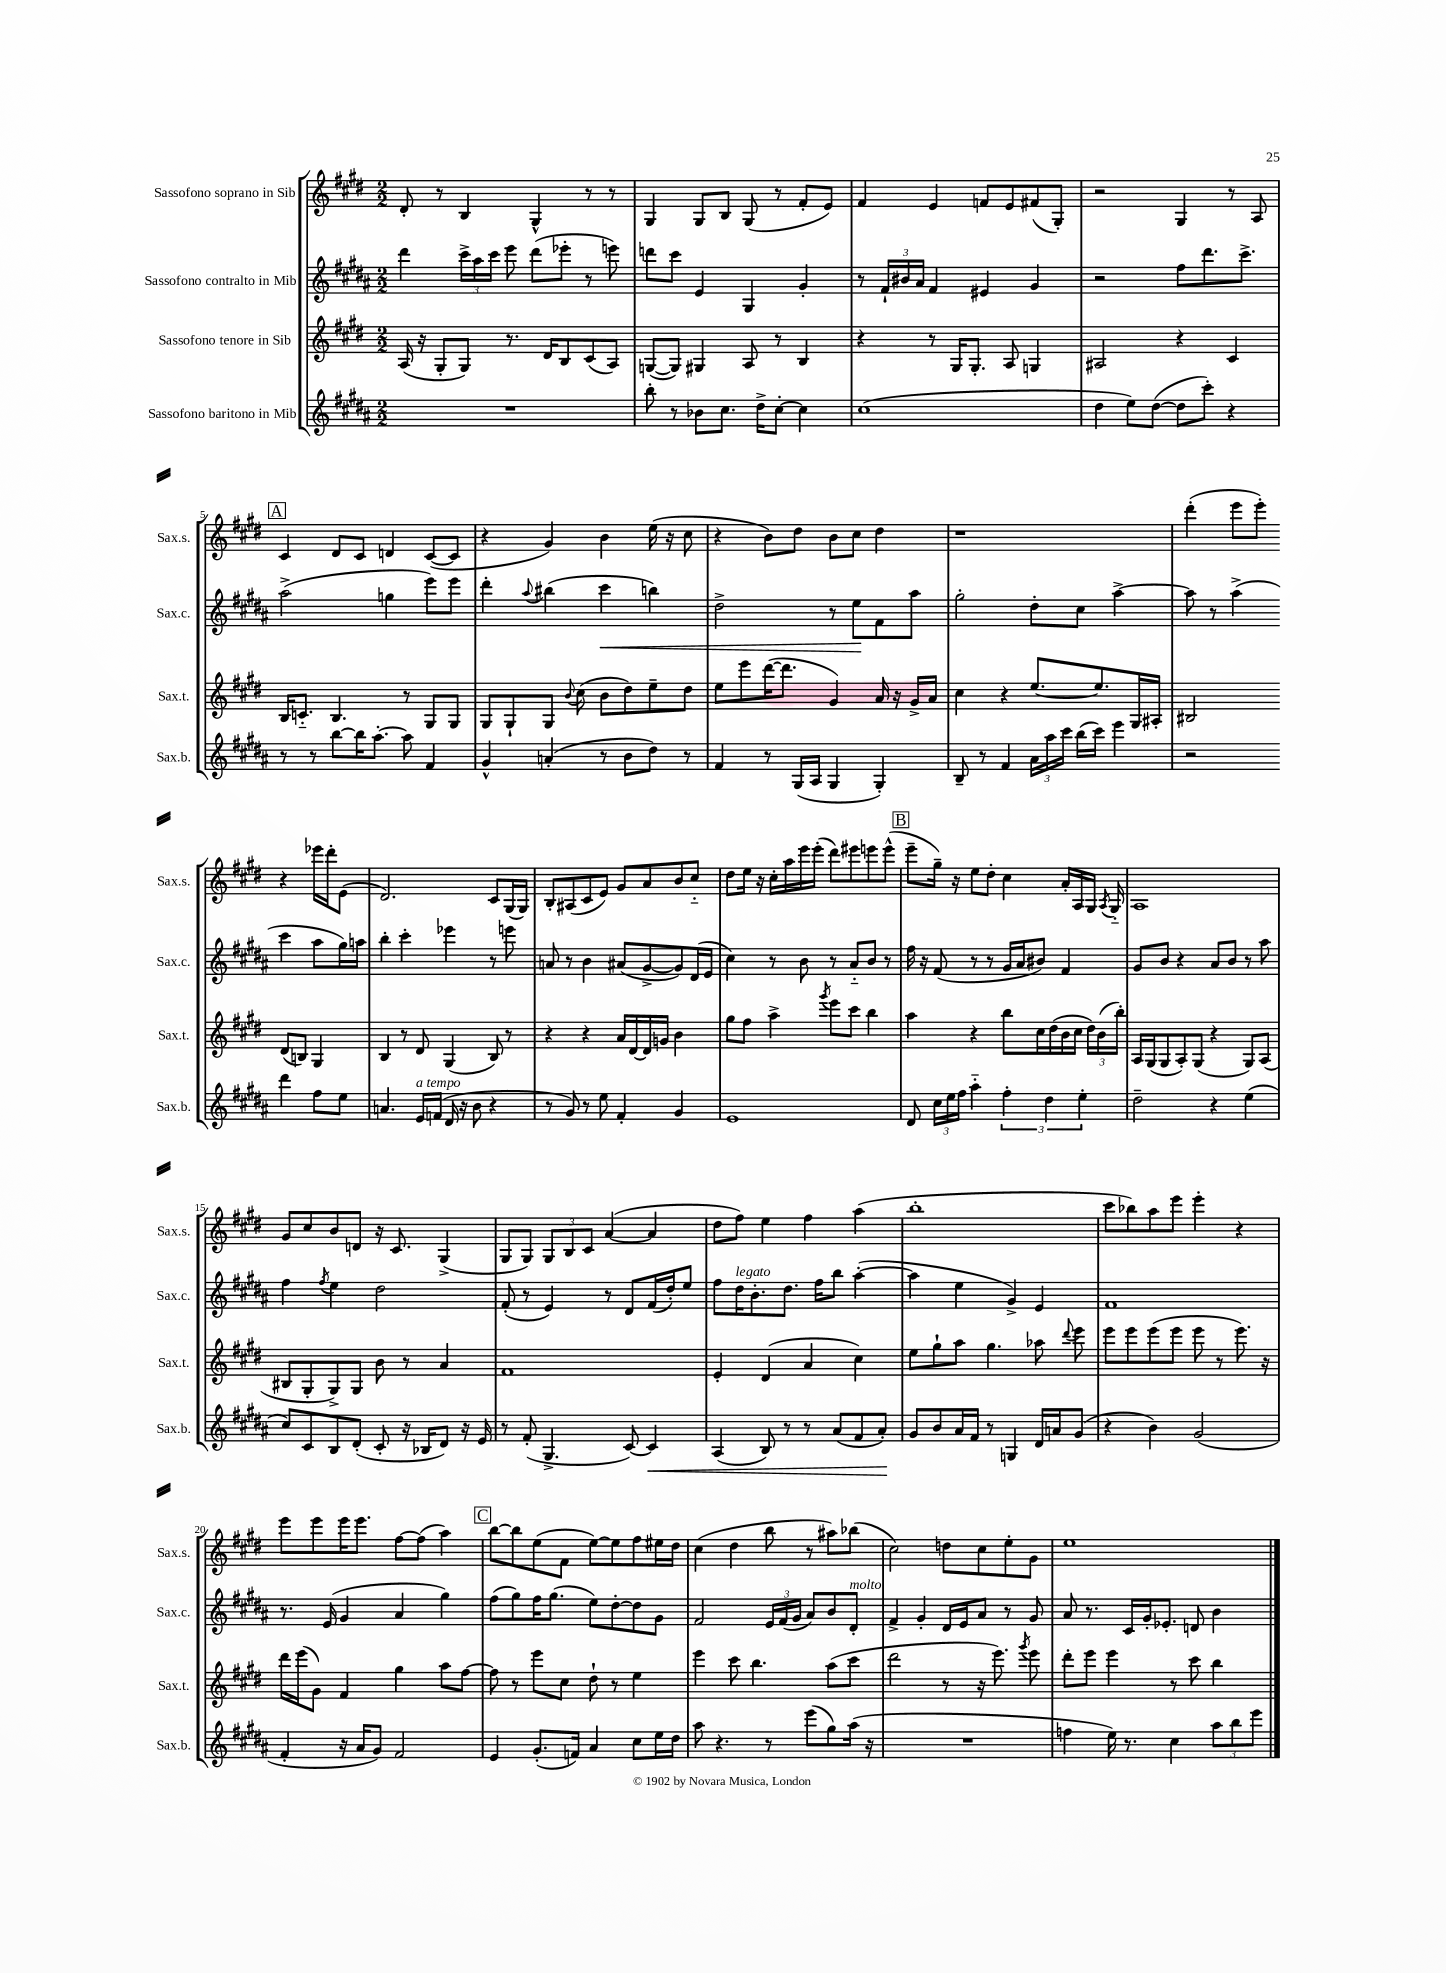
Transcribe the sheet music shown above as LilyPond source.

<<
\new StaffGroup <<
\new Staff = "s0" \with { instrumentName = "Sassofono soprano in Sib" shortInstrumentName = "Sax.s." } {
    \clef treble \key e \major \numericTimeSignature \time 2/2
    \autoBeamOff dis'8-. r8 b4 gis4-^ r8 r8 |
    gis4 gis8[ b8] gis8( r8 fis'8[-. e'8]) |
    fis'4 e'4 f'8[ e'8 fis'8( gis8]-.) |
    r2 gis4 r8 a8 |
    \mark \markup { \box "A" } cis'4 dis'8[ cis'8] d'4 cis'8[~( cis'8] |
    r4 gis'4) b'4 e''16( r16 cis''8 |
    r4 b'8[) dis''8] b'8[ cis''8] dis''4 |
    r1 |
    dis'''4-.( e'''8[ e'''8]-.) r4 ees'''16[ dis'''16-. e'8]( |
    dis'2.) cis'8[ gis16( gis16]) |
    b8[-. ais8( cis'8 e'8]) gis'8[ a'8 b'8 cis''8]-_ |
    dis''8[ e''16] r16 cis''16[-. a''16 e'''16 e'''16]-.( dis'''8[) eis'''8 e'''8 e'''8]-^( |
    \mark \markup { \box "B" } e'''8[-- gis''16]--) r16 e''8[ dis''8]-. cis''4 a'16[-. a16 gis16] \acciaccatura { a8 } gis16-_ |
    a1 |
    gis'8[ cis''8 b'8 d'8] r16 cis'8. gis4->( |
    gis8[ gis8]) \tuplet 3/2 { gis8[ b8 cis'8] } a'4~( a'4 |
    dis''8[ fis''8]) e''4 fis''4 a''4( |
    b''1-. |
    cis'''8[ bes''8) a''8 e'''8] e'''4-. r4 |
    e'''8[ e'''8 e'''16 e'''8.] fis''8[~ fis''8]( a''4) |
    \mark \markup { \box "C" } b''8[~ b''8 e''8( fis'8] e''8[~) e''8 fis''8 eis''16 dis''16] |
    cis''4( dis''4 b''8 r8 ais''8[) bes''8]( |
    cis''2) d''8[ cis''8 e''8-. gis'8] |
    e''1 \bar "|." |
}
\new Staff = "s1" \with { instrumentName = "Sassofono contralto in Mib" shortInstrumentName = "Sax.c." } {
    \clef treble \key b \major \numericTimeSignature \time 2/2
    \autoBeamOff dis'''4 \tuplet 3/2 { cis'''16[-> ais''16 cis'''16] } e'''8 dis'''8[( ees'''8]-. r8 e'''8) |
    d'''8[ cis'''8] e'4 gis4 gis'4-. |
    r8 \tuplet 3/2 { fis'16[-! bis'16 ais'16] } fis'4 eis'4 gis'4 |
    r2 fis''8[ dis'''8. cis'''8.]-> |
    \mark \markup { \box "A" } ais''2->( g''4 e'''8[) e'''8] |
    dis'''4-. \appoggiatura { ais''8 } bis''4( cis'''4\< b''4) |
    dis''2-> r8 e''8[\! fis'8 ais''8] |
    gis''2-. dis''8[-. cis''8] ais''4~-> |
    ais''8 r8 ais''4->( cis'''4 ais''8[ gis''16) a''16] |
    b''4-. cis'''4-. ees'''4 r8 e'''8 |
    a'8 r8 b'4 ais'8[( gis'8~-> gis'8) dis'16( e'16] |
    cis''4) r8 b'8 r8 ais'8[-_ b'8] r8 |
    \mark \markup { \box "B" } fis''16 r16 fis'8( r8 r8 gis'16[ ais'16 bis'8]) fis'4 |
    gis'8[ b'8] r4 ais'8[ b'8] r8 ais''8 |
    fis''4 \acciaccatura { fis''8 } e''4 dis''2 |
    fis'8-.( r8 e'4) r8 dis'8[ fis'16( dis''16-.) e''8] |
    fis''8[ dis''16^\markup { \italic "legato" } b'8.-. dis''8.] fis''16[ b''8] ais''4~-.( |
    ais''4 e''4 gis'4->) e'4 |
    fis'1 |
    r8. e'16( gis'4 ais'4 gis''4) |
    \mark \markup { \box "C" } fis''8[( gis''8) fis''16 gis''8.]( e''8[) dis''8~-. dis''8 gis'8] |
    fis'2 \tuplet 3/2 { e'16[ fis'16( gis'16] } ais'8[) b'8 dis'8]-.^\markup { \italic "molto" } |
    fis'4-> gis'4-. dis'16[ e'16 ais'8] r8 gis'8 |
    ais'8 r8. cis'16[ gis'16-. ees'8.]-. d'8 b'4 \bar "|." |
}
\new Staff = "s2" \with { instrumentName = "Sassofono tenore in Sib" shortInstrumentName = "Sax.t." } {
    \clef treble \key e \major \numericTimeSignature \time 2/2
    \autoBeamOff a16( r16 gis8[-. gis8]) r8. dis'16[ b8 cis'8( a8]) |
    g8[~( g8]) gis4 a8 r8 b4 |
    r4 r8 gis16[ gis8.]-. a8 g4 |
    ais2 r4 cis'4 |
    \mark \markup { \box "A" } b16[ c'8.]-_ b4. r8 gis8[ gis8] |
    gis8[ gis8-! gis8] \appoggiatura { b'8 } cis''8( b'8[ dis''8) e''8-- dis''8] |
    e''8[ e'''8 dis'''16~( dis'''8.] gis'4) a'16 r16 gis'16[-> a'16] |
    cis''4 r4 e''8.[~ e''8. gis16 ais16]-. |
    bis2 dis'8[( b8]) gis4 |
    b4 r8 dis'8 gis4( b8) r8 |
    r4 r4 a'16[ dis'16~ dis'16 g'16] b'4 |
    gis''8[ fis''8] a''4-> \acciaccatura { gis'''8 } e'''8[ cis'''8] b''4 |
    \mark \markup { \box "B" } a''4 r4 b''8[ cis''16 dis''16( b'16 cis''16] \tuplet 3/2 { dis''16[) b'16( b''16]-.) } |
    a16[ gis16( gis8 a8-.) gis8]( r4 gis8[) a8]( |
    bis8[ gis8-. gis8->) gis8] b'8 r8 a'4 |
    fis'1 |
    e'4-. dis'4( a'4 cis''4) |
    e''8[ gis''8-! a''8] gis''4. aes''8 \appoggiatura { dis'''8 } e'''8 |
    e'''8[ e'''8 e'''8( e'''8] e'''8 r8 e'''8.) r16 |
    dis'''16[ e'''16( gis'8]) fis'4 gis''4 a''8[ fis''8]~ |
    \mark \markup { \box "C" } fis''8 r8 e'''8[ cis''8] dis''8-! r8 e''4 |
    e'''4 cis'''8 b''4. a''8[( cis'''8] |
    dis'''2 r8 r16 e'''8.) \acciaccatura { gis'''8 } e'''8 |
    dis'''8[-. e'''8] e'''4 r8 cis'''8 b''4 \bar "|." |
}
\new Staff = "s3" \with { instrumentName = "Sassofono baritono in Mib" shortInstrumentName = "Sax.b." } {
    \clef treble \key b \major \numericTimeSignature \time 2/2
    \autoBeamOff R1 |
    b''8-. r8 bes'8[ cis''8.] dis''16[-> cis''8]~-. cis''4 |
    cis''1( |
    dis''4 e''8[) dis''8]~( dis''8[ cis'''8]-.) r4 |
    \mark \markup { \box "A" } r8 r8 b''8[~ b''16 ais''8.]~-. ais''8 fis'4 |
    gis'4-^ a'4-.( r8 b'8[ dis''8]) r8 |
    fis'4 r8 gis16[( ais16] gis4 gis4-.) |
    b8-- r8 fis'4 \tuplet 3/2 { ais'16[ ais''16 cis'''16] } b''16[( cis'''16]) e'''4 |
    r2 dis'''4 fis''8[ e''8] |
    a'4. e'16[^\markup { \italic "a tempo" } f'16]( dis'16 r16 b'8 r4 |
    r8 gis'8) r8 e''8 fis'4-. gis'4 |
    e'1 |
    \mark \markup { \box "B" } dis'8 \tuplet 3/2 { cis''16[ e''16 fis''16] } ais''4-_ \tuplet 3/2 { fis''4-. dis''4 e''4-. } |
    dis''2-- r4 e''4( |
    cis''8[) cis'8 b8 dis'8]-.( cis'8-. r16 bes16[ dis'8]) r16 e'16 |
    r8 fis'8-.( gis4.-> cis'8~) cis'4\< |
    ais4( b8) r8 r8 ais'8[( fis'8 ais'8]-.\!) |
    gis'8[ b'8 ais'16 fis'16] r8 g4 dis'16[ a'16 gis'8]( |
    r4 b'4) gis'2( |
    fis'4-. r16 ais'16[ gis'8]) fis'2 |
    \mark \markup { \box "C" } e'4 gis'8.[-.( f'16]) ais'4 cis''8[ e''16 dis''16] |
    ais''8 r4. r8 e'''8[( gis''8) ais''16]( r16 |
    R1 |
    f''4 e''16) r8. cis''4 \tuplet 3/2 { ais''8[ b''8 e'''8] } \bar "|." |
}
>>
>>
